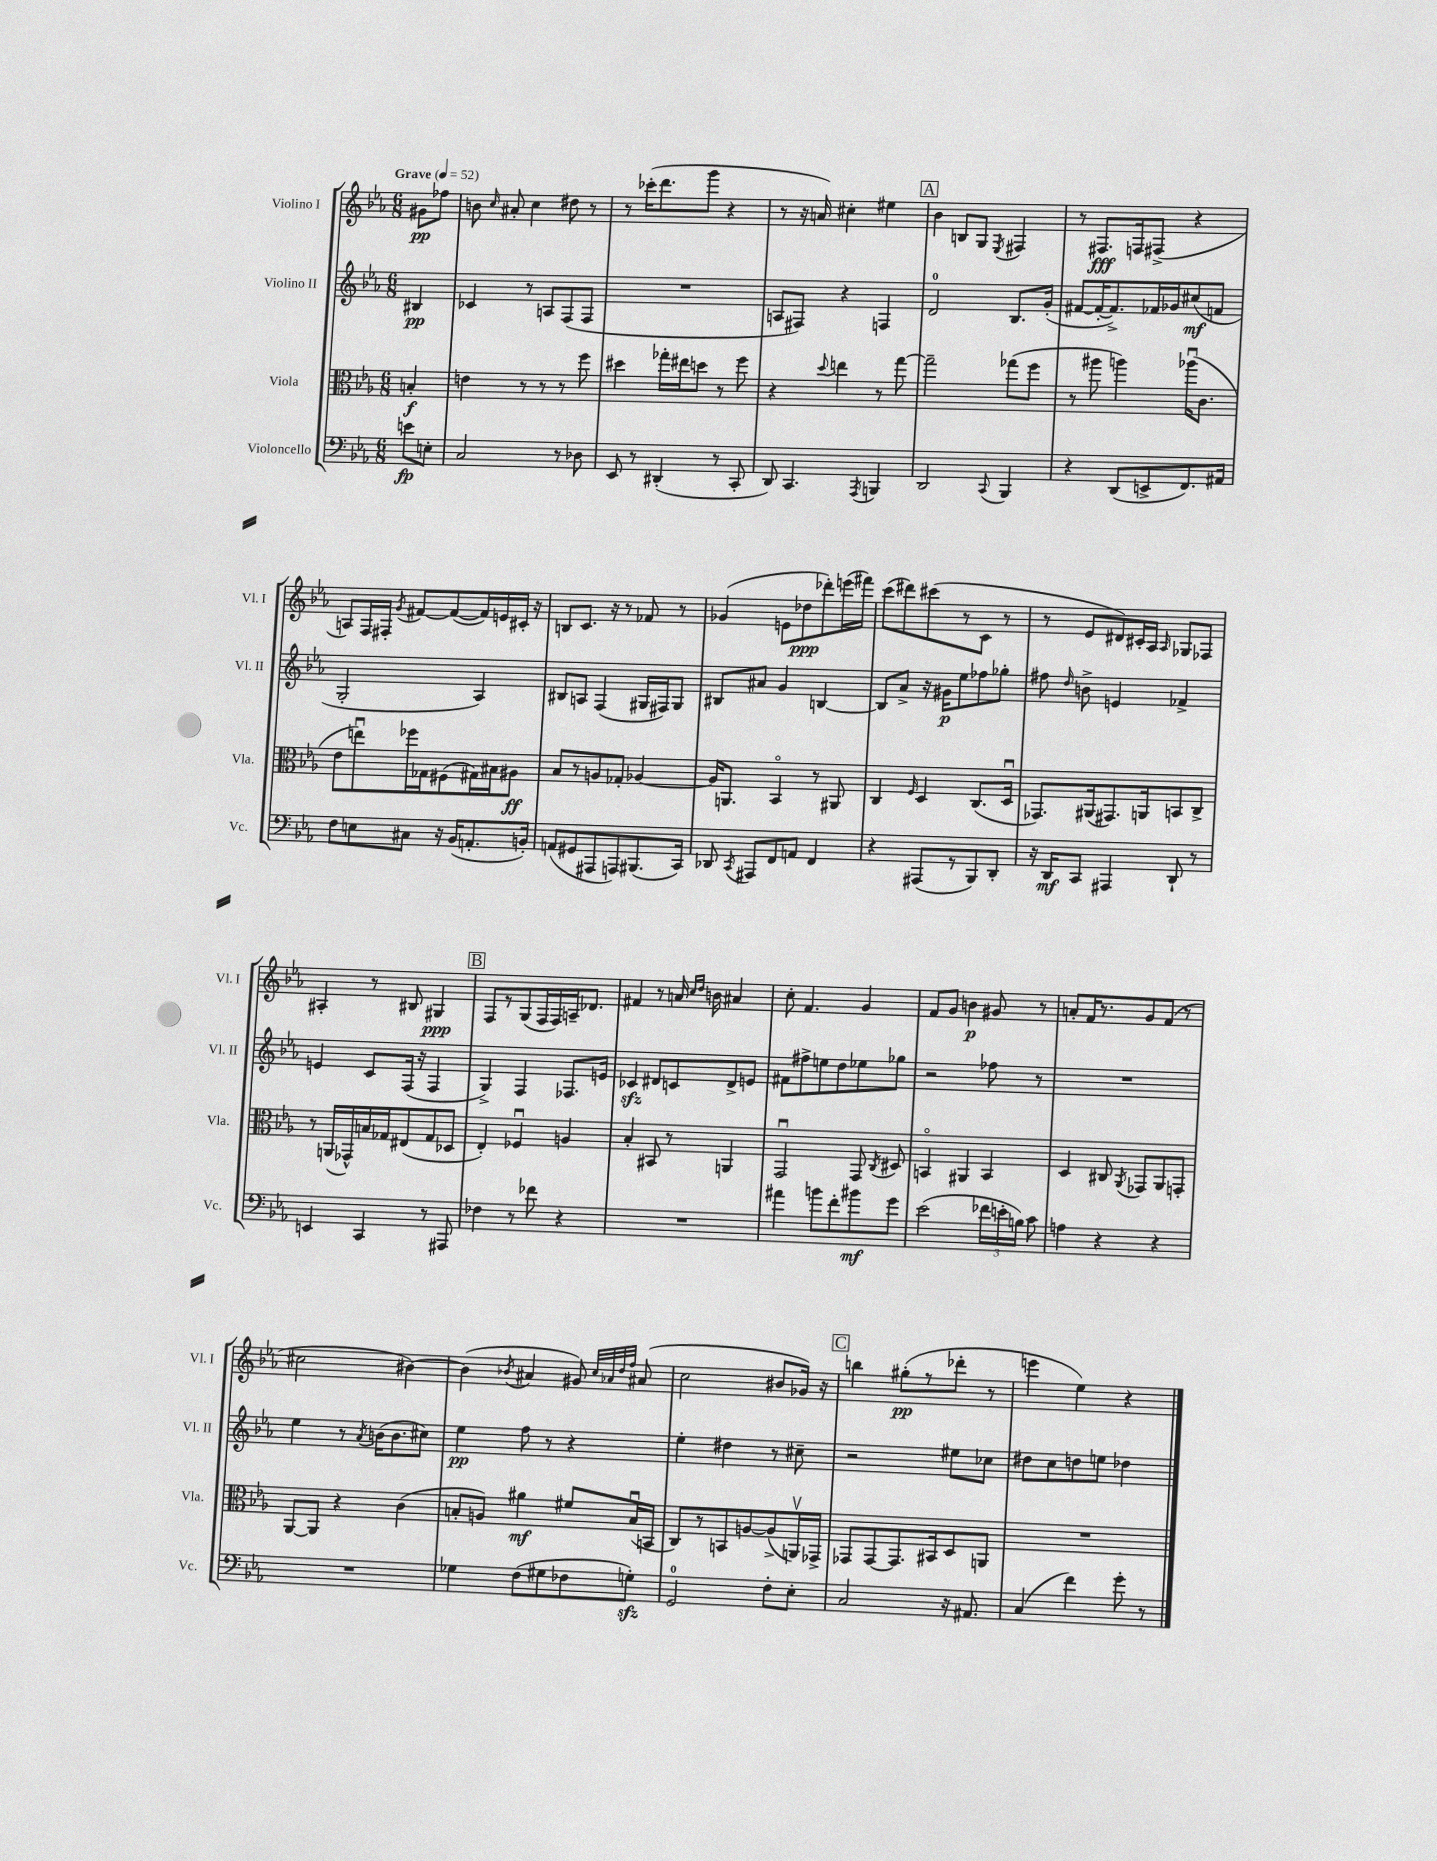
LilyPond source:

<<
\new StaffGroup <<
\new Staff = "s0" \with { instrumentName = "Violino I" shortInstrumentName = "Vl. I" } {
    \clef treble \key ees \major \numericTimeSignature \time 6/8 \partial 4 \tempo "Grave" 4 = 52
    \autoBeamOff gis'8[\pp fes''8] |
    b'8 \grace { c''16 } ais'8-. c''4 dis''8 r8 |
    r8 ces'''16[-.( d'''8. g'''8] r4 |
    r8 r16 a'16) cis''4-. eis''4 |
    \mark \markup { \box "A" } bes'4 b8[ g8] \acciaccatura { ees8 } fis4 |
    r8 fis8.[\fff f16 fis8]->( r4 |
    a8[) f16 fis16]-. \acciaccatura { g'8 } fis'8[~ fis'8~( fis'16) e'16 cis'16]-. r16 |
    b8[ c'8.] r16 r8 fes'8 r8 |
    ges'4( e'8[ des''8\ppp des'''8-.) e'''16( fis'''16]) |
    c'''8[( dis'''8) cis'''8( r8 c'8] r8 |
    r8 ees'8[ dis'8) cis'16-. aes16] \grace { aes16 } ges8[ fes8] |
    ais4-. r8 bis8 gis4\ppp |
    \mark \markup { \box "B" } f8[ r8 g8( f16 f16) a16-- des'8.] |
    fis'4 r8 a'16 \grace { c''16[ d''16] } b'16 ais'4 |
    c''8-. f'4. g'4 |
    f'8[ g'8] b'4\p gis'8 r8 |
    a'8[-. f'16 r8. g'8 f'8]( r8 |
    cis''2 bis'4~) |
    bis'4( \acciaccatura { bes'8 } ais'4 gis'8) \grace { c''32[ aes'32 d''32 f''32] } ais'8( |
    c''2 bis'8[ ges'16]) r16 |
    \mark \markup { \box "C" } b''4 gis''8[-.\pp( r8 des'''8]-. r8 |
    e'''4 ees''4) r4 \bar "|." |
}
\new Staff = "s1" \with { instrumentName = "Violino II" shortInstrumentName = "Vl. II" } {
    \clef treble \key ees \major \numericTimeSignature \time 6/8 \partial 4
    \autoBeamOff bis4\pp |
    ces'4 r8 a8[ f8( f8] |
    R2. |
    a8[ fis8]) r4 f4 |
    \mark \markup { \box "A" } d'2-0 bes8.[ g'16]-.( |
    fis'8[~ fis'16~-. fis'8.->) fes'16 ges'16 cis''8\mf( f'8] |
    g2-. aes4) |
    bis8[ a8] f4( gis16[ fis16) gis8] |
    bis8[ ais'8] g'4 b4~ |
    b8[ aes'8]-> r16 gis'16[\p ees''8 fes''8 ges''8]-. |
    fis''8 \grace { d''16 } b'8-> e'4 fes'4-> |
    e'4 c'8[ f16]( r16 f4 |
    \mark \markup { \box "B" } g4->) f4 fes8.[ e'16] |
    ces'4\sfz dis'8[ c'8 dis'8-> e'8] |
    fis'8[ fis''8-> e''8 d''8 ees''8 ges''8] |
    r2 fes''8 r8 |
    R2. |
    ees''4 r8 \acciaccatura { aes'8 } b'16[( b'8. cis''8]) |
    ees''4\pp f''8 r8 r4 |
    ees''4-. dis''4 r8 cis''8-- |
    \mark \markup { \box "C" } r2 eis''8[ ces''8] |
    dis''8[ c''8 d''8 e''8] des''4 \bar "|." |
}
\new Staff = "s2" \with { instrumentName = "Viola" shortInstrumentName = "Vla." } {
    \clef alto \key ees \major \numericTimeSignature \time 6/8 \partial 4
    \autoBeamOff b4-.\f |
    e'4 r8 r8 r8 f''8 |
    dis''4 ges''16[-. eis''16 d''8] r8 f''8 |
    r4 \appoggiatura { d''8 } e''4 r8 g''8~ |
    \mark \markup { \box "A" } g''2-- ges''8[( f''8] |
    r8 ais''8 a''4) aes''16[\downbow( c'8.] |
    ees'8[ e''8\downbow) fes''16 ges16 fis8( gis16) bis16 ais8]\ff |
    bes8[ r8 a8 ges8]-. aes4~ |
    aes16[ a,8.] bes,4\flageolet r8 ais,8 |
    c4 \grace { f16 } d4 c8.[( d16]\downbow |
    ges,8.[) ais,16( gis,8.) a,16 b,8 c8]-> |
    r8 a,16[( ges,16-^) b16 ges16 eis8( ges8 des8] |
    \mark \markup { \box "B" } ees4-.) fes4\downbow a4 |
    bes4-. bis,8 r8 a,4 |
    g,2\downbow g,8 \acciaccatura { c8 } dis8 |
    b,4\flageolet ais,4 b,4 |
    d4 cis8 \acciaccatura { aes,8 } ges,8[ aes,8 g,8]-. |
    aes,8[~ aes,8] r4 c'4( |
    b8[-. a8]) ais'4\mf fis'8[ b16\downbow( b,16] |
    c8[) r8 b,8 a8~ a8->( a,16\upbow) ges,16]-> |
    \mark \markup { \box "C" } ges,8[ ges,8~ ges,8. bis,16 d8 a,8] |
    R2. \bar "|." |
}
\new Staff = "s3" \with { instrumentName = "Violoncello" shortInstrumentName = "Vc." } {
    \clef bass \key ees \major \numericTimeSignature \time 6/8 \partial 4
    \autoBeamOff e'8[\fp e8]-. |
    c2 r8 des8 |
    ees,8 r8 dis,4-.( r8 c,8-. |
    d,8) c,4. \acciaccatura { aes,,8 } b,,4 |
    \mark \markup { \box "A" } d,2 \appoggiatura { c,8 } bes,,4 |
    r4 d,8[( e,8-> f,8.) ais,16] |
    f8[ e8 cis8] r16 bes,16[( a,8.-. b,16]-.) |
    a,8[( gis,8 ais,,8 a,,8) bis,,8.( c,16]) |
    des,8 \acciaccatura { c,8 } ais,,8[ f,8 a,8] f,4 |
    r4 ais,,8[( r8 bes,,8) d,8]-. |
    r16 d,16[\mf c,8] ais,,4 d,8-! r8 |
    e,4 c,4 r8 ais,,8 |
    \mark \markup { \box "B" } fes4 r8 fes'8 r4 |
    R2. |
    ais'4 b'8[ f'8-. bis'8\mf g'8] |
    ees'2( \tuplet 3/2 { fes'16[ e'16-. b16]) } c'8 |
    a4 r4 r4 |
    R2. |
    ges4 f8[( gis8 fes8 g8]-.\sfz) |
    g,2-0 f8[-. ees8]-. |
    \mark \markup { \box "C" } c2 r16 ais,8. |
    c4( f'4) g'8-. r8 \bar "|." |
}
>>
>>
\layout { \context { \Score \remove "Bar_number_engraver" } }
